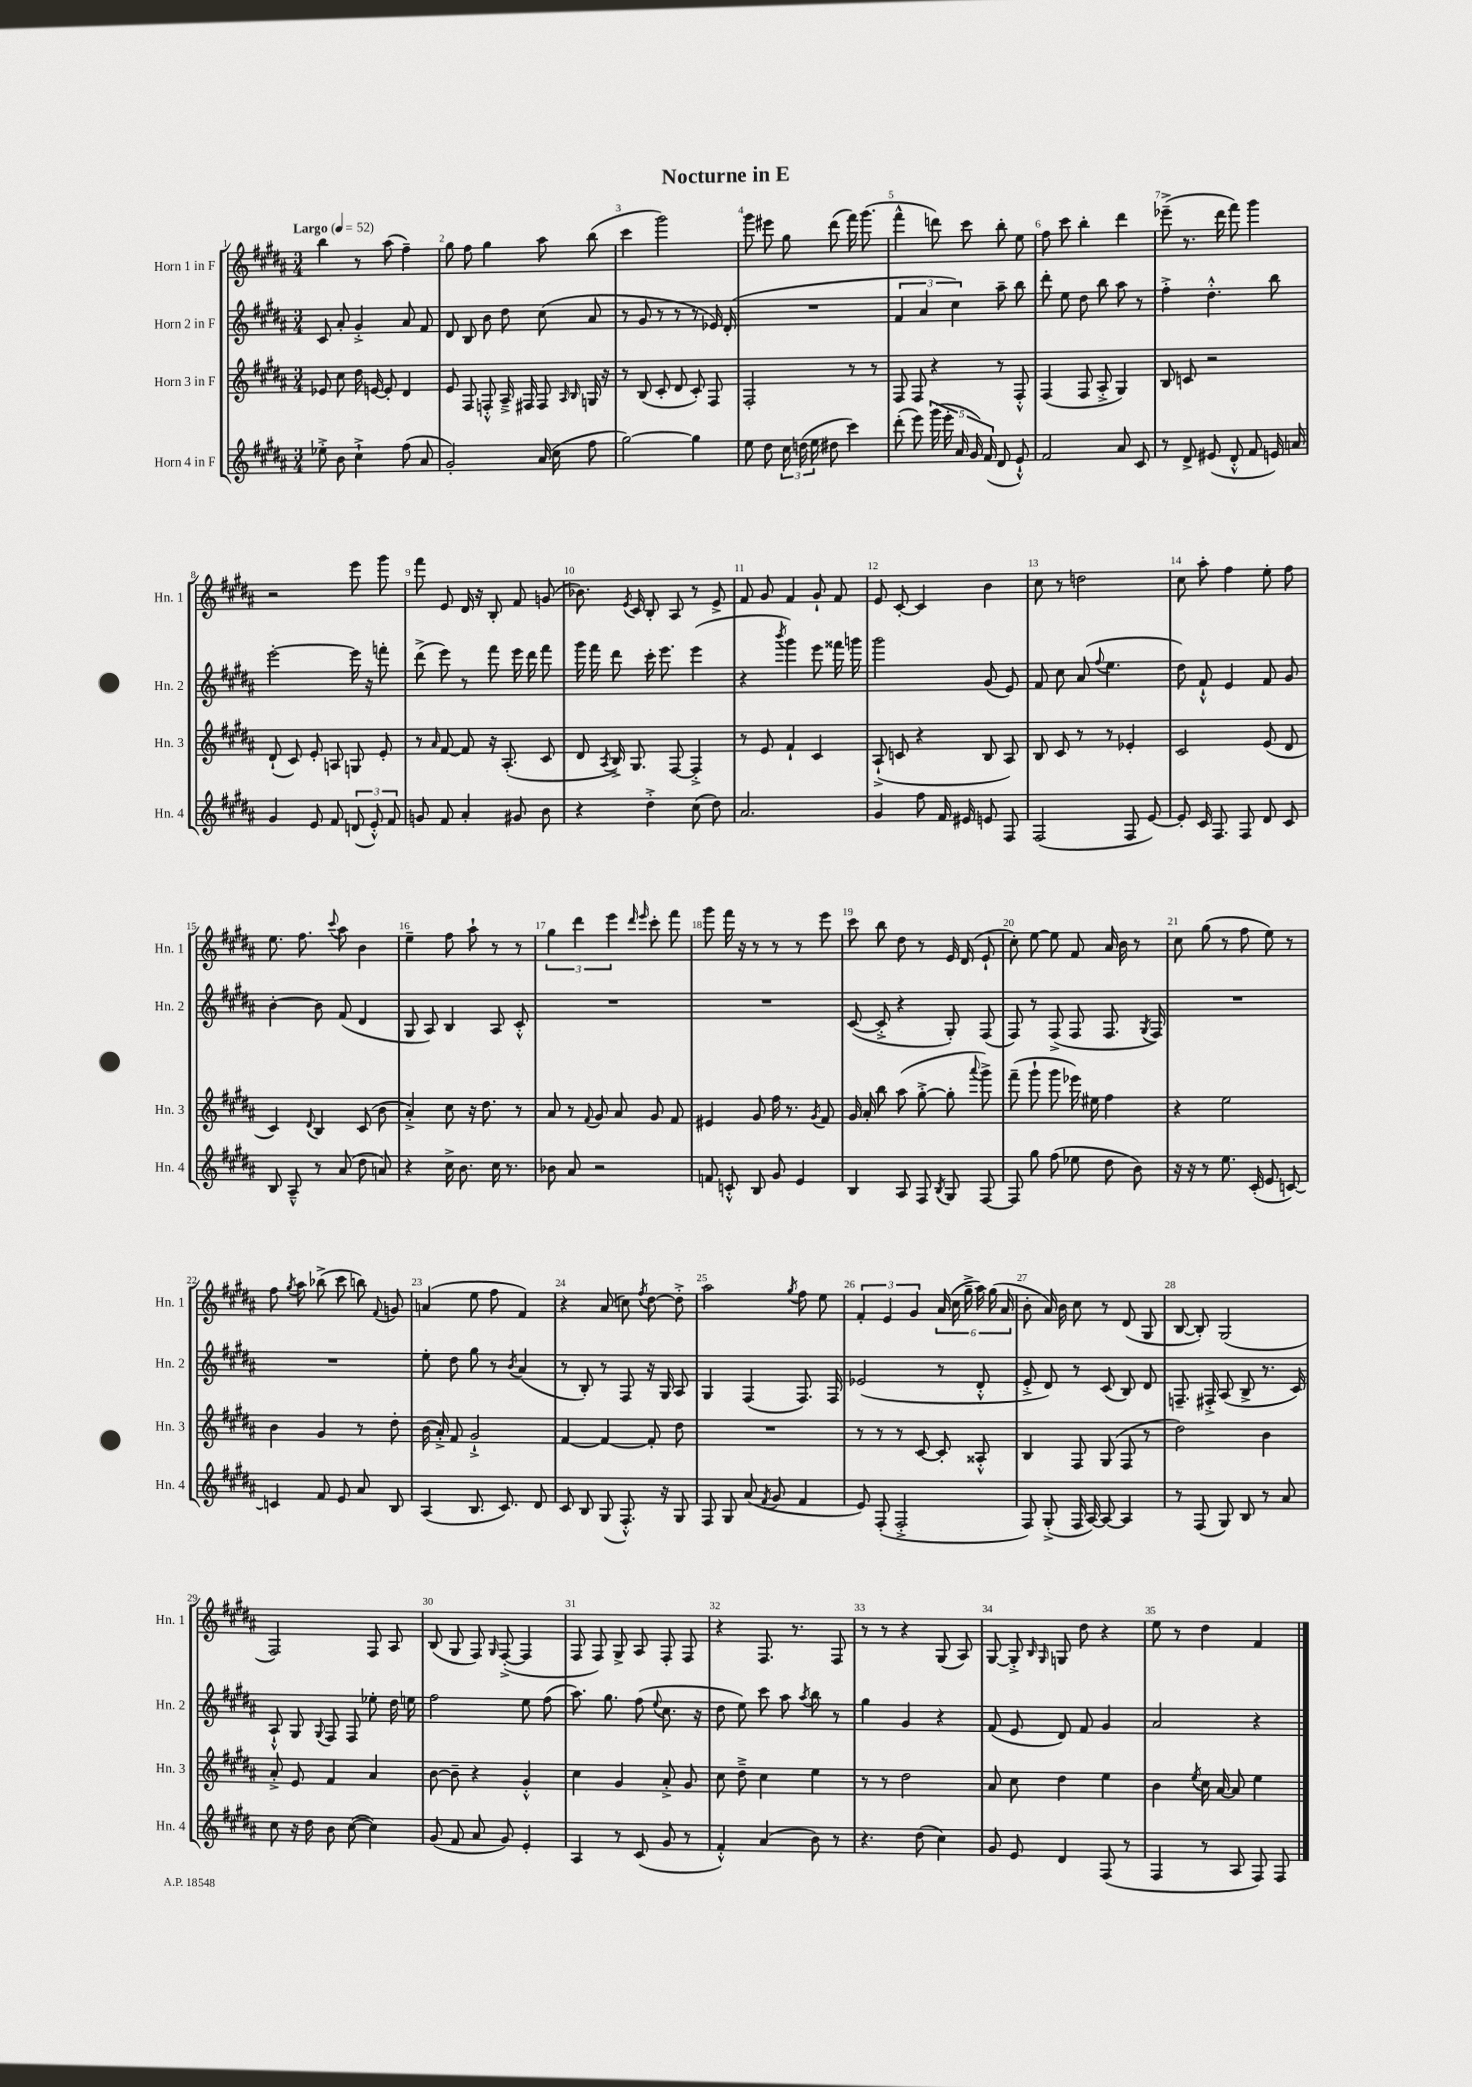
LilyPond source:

\header { title = "Nocturne in E" }
<<
\new StaffGroup <<
\new Staff = "s0" \with { instrumentName = "Horn 1 in F" shortInstrumentName = "Hn. 1" } {
    \clef treble \key b \major \numericTimeSignature \time 3/4 \tempo "Largo" 4 = 52
    \autoBeamOff b''4 r8 ais''8( fis''4--) |
    gis''8 fis''8 gis''4 ais''8 b''8( |
    cis'''4 gis'''2) |
    gis'''8 eis'''8 gis''8 dis'''8( fis'''16) gis'''8.( |
    fis'''4-^ d'''8) cis'''8 b''8-. e''8 |
    fis''8 cis'''8 b''4-. dis'''4 |
    ees'''8--->( r8. dis'''16 fis'''8) gis'''4 |
    r2 e'''8 gis'''8 |
    fis'''8 e'8 dis'16 r16 b8-. fis'8 g'8( |
    bes'8.) \acciaccatura { e'8 } cis'16 b8-. ais8 r8 e'8-> |
    fis'8 gis'8 fis'4 gis'8-! fis'8 |
    e'8 cis'8~-. cis'4 b'4 |
    cis''8 r8 d''2 |
    cis''8 ais''8-. fis''4 e''8-. fis''8 |
    e''8. fis''8. \appoggiatura { cis'''8 } ais''8 b'4 |
    e''4-- fis''8 ais''8-! r8 r8 |
    \tuplet 3/2 { gis''4 dis'''4 e'''4 } \grace { dis'''16 e'''16 } cis'''8-. fis'''8 |
    gis'''8 fis'''16 r16 r8 r8 r8 e'''8 |
    cis'''8 b''8 dis''8 r8 e'16 dis'16( e'8-! |
    cis''8-.) e''8~ e''8 fis'8 ais'16 b'16 r8 |
    cis''8 gis''8( r8 fis''8 e''8) r8 |
    fis''8 \acciaccatura { gis''8 } ais''8 bes''8->( cis'''8 b''8) \appoggiatura { fis'8 } g'8 |
    a'4( e''8 fis''8 fis'4) |
    r4 ais'8( c''8) \acciaccatura { fis''8 } dis''8~ dis''8-.-> |
    ais''2 \acciaccatura { gis''8 } fis''8 e''8 |
    \tuplet 3/2 { fis'4-. e'4 gis'4 } \tuplet 6/4 { ais'16( cis''16 gis''16---> ais''16) gis''16( ais'16 } |
    b'8-. ais'16) b'16 cis''8 r8 dis'8( gis8 |
    b8~ b8-.) gis2( |
    fis2) fis8 ais8 |
    b8( gis8 fis8) \grace { gis16 } fis8~-.->( fis4 |
    fis8 fis8) gis8-> ais8 fis8-. fis8 |
    r4 fis8. r8. fis8 |
    r8 r8 r4 gis8( ais8) |
    gis8~ gis8-.-> \grace { b16 gis16 } g8 dis''8 r4 |
    e''8 r8 dis''4 fis'4 \bar "|." |
}
\new Staff = "s1" \with { instrumentName = "Horn 2 in F" shortInstrumentName = "Hn. 2" } {
    \clef treble \key b \major \numericTimeSignature \time 3/4
    \autoBeamOff cis'8 ais'8-. gis'4-.-> ais'8 fis'8 |
    dis'8 b8 b'8 dis''8 cis''8( ais'8 |
    r8 gis'8 r8 r8 r8 ees'16) dis'16-.( |
    R2. |
    \tuplet 3/2 { fis'4 ais'4 cis''4) } ais''8-- b''8 |
    dis'''8-. e''8 dis''8 b''8 ais''8 r8 |
    fis''4-.-> dis''4.-.-^ b''8 |
    e'''2~-. e'''16 r16 f'''8-. |
    dis'''8->( e'''8) r8 fis'''8 e'''16 dis'''16 fis'''8 |
    gis'''16 fis'''16 dis'''8 cis'''16-. e'''8. e'''4( |
    r4 \acciaccatura { b'''8 } gis'''4) e'''8 fisis'''16 g'''16 |
    gis'''2 gis'8( e'8) |
    fis'8 cis''8 ais'8( \appoggiatura { fis''8 } e''4. |
    dis''8) fis'8-!-^ e'4 fis'8 gis'8 |
    b'4~-. b'8 fis'8( dis'4 |
    gis8 ais8) b4 ais8 cis'8-.-^ |
    R2. |
    R2. |
    cis'8~( cis'8-.-> r4 gis8-.) fis8( |
    fis8) r8 fis8->( fis8 fis8. \acciaccatura { gis8 } fis16) |
    R2. |
    R2. |
    e''8-. dis''8 gis''8 r8 \acciaccatura { b'8 } ais'4( |
    r8 b8-.) r8 fis8 r16 gis16 ais8 |
    gis4 fis4( fis8.) fis16 |
    ees'2( r8 dis'8-.-^ |
    e'8-.-> dis'8) r8 cis'8( b8) dis'8 |
    f8.-- fis16-.-> ais8( b8-> r8. cis'16) |
    ais8-!-^ gis8 \appoggiatura { gis8 } fis8 fis8 ees''8-. dis''16 e''16 |
    fis''2 e''8 fis''8( |
    ais''8.) gis''8. fis''8( \appoggiatura { e''8 } cis''8. r16 |
    dis''8 e''8) cis'''8 ais''8 \acciaccatura { ais''8 } b''8 r8 |
    gis''4 gis'4 r4 |
    fis'8( e'8 dis'8) fis'8 gis'4 |
    ais'2 r4 \bar "|." |
}
\new Staff = "s2" \with { instrumentName = "Horn 3 in F" shortInstrumentName = "Hn. 3" } {
    \clef treble \key b \major \numericTimeSignature \time 3/4
    \autoBeamOff ees'8 cis''8 dis''16 e'16~ e'8-. dis'4 |
    e'8 fis8 f8-.-^ ais16---> fis16 fis8 \grace { ais16 b16 } g16 r16 |
    r8 b8( cis'8-. dis'8 cis'8-.) fis8 |
    fis2-. r8 r8 |
    fis8 fis8 r4 r8 fis8-.-^ |
    fis4( fis8 ais8-.-> gis4) |
    b8 c'8 r2 |
    dis'8-!( cis'8) e'8-. a8 g8 e'8-. |
    r8 \grace { ais'16 } fis'8~ fis'8 r16 ais8.-.( cis'8 |
    dis'8 \acciaccatura { ais8 } b16->) gis8. fis8~ fis4-.-> |
    r8 e'8 fis'4-! cis'4 |
    ais8-!->( c'8 r4 b8 ais8) |
    b8 cis'8 r8 r8 ees'4-. |
    cis'2 e'8( dis'8 |
    cis'4) \appoggiatura { dis'8 } b4 cis'8( b'8 |
    ais'4-.->) cis''8 r16 dis''8. r8 |
    ais'8 r8 \appoggiatura { fis'8 } gis'8 ais'8 gis'8 fis'8 |
    eis'4 gis'8 fis''16 r8. \acciaccatura { gis'8 } fis'8 |
    gis'16 ais'16-. b''8 ais''8( gis''8~-.-> gis''8-. \appoggiatura { ais'''8 } gis'''8->) |
    fis'''8--( gis'''8-! gis'''8 ees'''16) eis''16 fis''4 |
    r4 e''2 |
    b'4 gis'4 r8 dis''8-. |
    b'16( ais'16-.->) fis'8 gis'2-!-> |
    fis'4~ fis'4~ fis'8-. dis''8 |
    R2. |
    r8 r8 r8 cis'8~ cis'8-. aisis8-.-^ |
    b4 fis8 gis8( fis8 r8 |
    dis''2) b'4 |
    ais'8-.-> e'8 fis'4 ais'4 |
    b'8~ b'8-- r4 gis'4-.-^ |
    cis''4 gis'4 ais'8-.-> gis'8 |
    cis''8 dis''8---> cis''4 e''4 |
    r8 r8 dis''2 |
    ais'8 cis''8 dis''4 e''4 |
    b'4 \acciaccatura { e''8 } cis''16 ais'16~ ais'8 e''4 \bar "|." |
}
\new Staff = "s3" \with { instrumentName = "Horn 4 in F" shortInstrumentName = "Hn. 4" } {
    \clef treble \key b \major \numericTimeSignature \time 3/4
    \autoBeamOff ees''8-.-> b'8 cis''4-!-> fis''8( ais'8 |
    gis'2-.) ais'16( cis''16 fis''8 |
    gis''2~) gis''4 |
    e''8 dis''8 \tuplet 3/2 { cis''16 d''16( e''16 } dis''8 cis'''4) |
    dis'''8-.( e'''8) \tuplet 5/4 { gis'''16( e'''16-. ais'16 gis'16) fis'16( } dis'8 e'8-!-^) |
    fis'2 ais'8 cis'8 |
    r8 dis'8-> eis'8( dis'8-.-^ fis'8 e'16) a'16 |
    gis'4 e'8 fis'8 \tuplet 3/2 { d'8( e'8-.-^) fis'8 } |
    g'8 fis'8 ais'4-. gis'8 b'8 |
    r4 dis''4-.-> cis''8( dis''8) |
    ais'2. |
    gis'4 fis''8 fis'16 eis'16 e'8 fis8 |
    fis2( fis8 e'8~) |
    e'8-. cis'16 fis8. fis8 dis'8 cis'8 |
    b8 ais8---^ r8 ais'8( dis''8 a'8) |
    r4 cis''16-> b'8. cis''16 r8. |
    bes'8 ais'8 r2 |
    f'8 c'8-.-^ b8 gis'8 e'4 |
    b4 ais8 fis8 \acciaccatura { b8 } gis8 fis8~ |
    fis8 gis''8 fis''8( ees''8 dis''8 b'8) |
    r16 r16 r8 e''8. cis'16-.( e'8 c'8~) |
    c'4 fis'8 e'8 ais'8 b8 |
    ais4( b8. cis'8.) dis'8 |
    cis'8 b8 gis8( fis8.-.-^) r16 gis8 |
    fis8 gis8 ais'8( \acciaccatura { fis'8 } gis'8 fis'4 |
    e'8) fis8-.( fis2-.-> |
    fis8) gis8-.->( fis16 ais16~) ais8~ ais4 |
    r8 fis8( gis8) b8 r8 ais'8 |
    cis''8 r16 dis''16 b'8 cis''8~( cis''4) |
    gis'8( fis'8 ais'8 gis'8) e'4-. |
    ais4 r8 cis'8( gis'8 r8 |
    fis'4-.-^) ais'4( b'8) r8 |
    r4. dis''8( cis''4) |
    gis'8 e'8 dis'4 fis8( r8 |
    fis4 r8 ais8 fis8) fis8 \bar "|." |
}
>>
>>
\layout { \context { \Score \override BarNumber.break-visibility = ##(#f #t #t) barNumberVisibility = #all-bar-numbers-visible } }
